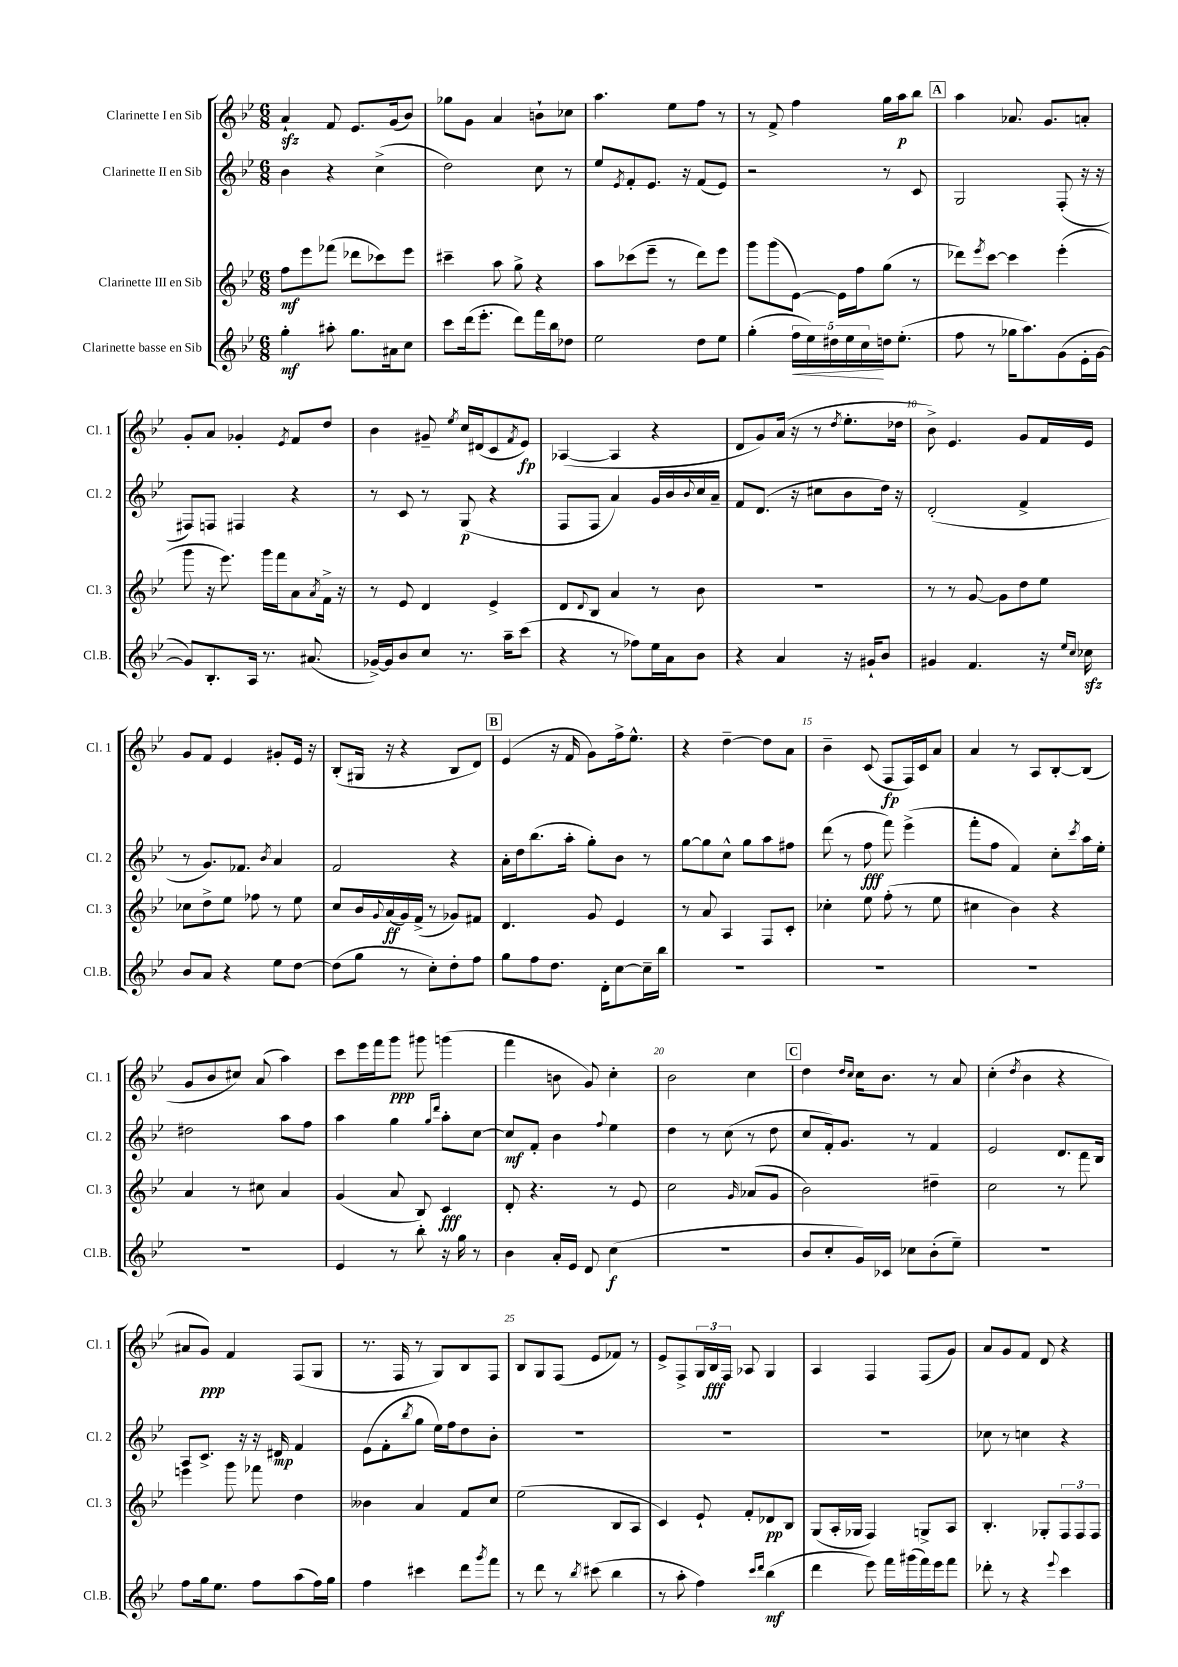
<<
\new StaffGroup <<
\new Staff = "s0" \with { instrumentName = "Clarinette I en Sib" shortInstrumentName = "Cl. 1" } {
    \clef treble \key bes \major \numericTimeSignature \time 6/8
    a'4-!\sfz f'8 ees'8. g'16( bes'8) |
    ges''8 g'8 a'4 b'8-! ces''8 |
    a''4. ees''8 f''8 r8 |
    r8 f'8-> f''4 g''16 a''16\p bes''8 |
    \mark \markup { \box "A" } a''4 aes'8. g'8. a'8-. |
    g'8-. a'8 ges'4-. \acciaccatura { ees'8 } f'8 d''8 |
    bes'4 gis'8-- \acciaccatura { ees''8 } c''16 dis'16( c'8 \acciaccatura { f'8 } ees'8\fp) |
    aes4~( aes4 r4 |
    d'8 g'8) a'16( r16 r8 \acciaccatura { d''8 } ees''8.-. des''16 |
    bes'8->) ees'4. g'8 f'16 ees'16 |
    g'8 f'8 ees'4 gis'8-. ees'16 r16 |
    bes8-.( gis16 r16 r4 bes8 d'8) |
    \mark \markup { \box "B" } ees'4( r16 f'16 g'8) f''16-> ees''8.-^ |
    r4 d''4~-- d''8 a'8 |
    bes'4-- c'8( f8\fp f16) c'16 a'8 |
    a'4 r8 a8 bes8~-. bes8( |
    g'8 bes'8 cis''8) a'8( a''4) |
    c'''8 ees'''16 f'''16 g'''8\ppp gis'''8 g'''4( |
    f'''4 b'8 g'8) c''4-. |
    bes'2 c''4 |
    \mark \markup { \box "C" } d''4 \grace { d''16 c''16 } c''16 bes'8. r8 a'8 |
    c''4-.( \acciaccatura { d''8 } bes'4 r4 |
    ais'8 g'8\ppp) f'4 f8( g8 |
    r8. f16 r8 g8) bes8 f8 |
    bes8 g8 f8( ees'8 fes'8) r8 |
    ees'8-> f8-> \tuplet 3/2 { g16 bes16\fff f16 } aes8 g4 |
    a4 f4 f8( g'8) |
    a'8 g'8 f'8 d'8 r4 \bar "|." |
}
\new Staff = "s1" \with { instrumentName = "Clarinette II en Sib" shortInstrumentName = "Cl. 2" } {
    \clef treble \key bes \major \numericTimeSignature \time 6/8
    bes'4 r4 c''4->( |
    d''2) c''8 r8 |
    ees''8 \acciaccatura { ees'8 } f'8-. ees'8. r16 f'8( ees'8) |
    r2 r8 c'8 |
    \mark \markup { \box "A" } g2 f8-.( r16 r16 |
    fis8) f8 fis4 r4 |
    r8 c'8 r8 g8\p( r4 |
    f8 f8 a'4) g'16 bes'16 \appoggiatura { bes'8 } c''16 a'16-- |
    f'8 d'8.( r16 cis''8 bes'8 d''16) r16 |
    d'2-.( f'4-> |
    r8 g'8.) fes'8. \acciaccatura { bes'8 } a'4 |
    f'2 r4 |
    \mark \markup { \box "B" } a'16-. d''16 bes''8.( a''16-. g''8-.) bes'8 r8 |
    g''8~ g''8 c''8-^ g''8 a''8 fis''8 |
    d'''8( r8 f''8\fff f'''8) ees'''4->( |
    f'''8-. f''8 f'4) c''8-. \acciaccatura { c'''8 } a''16 ees''16-. |
    dis''2 a''8 f''8 |
    a''4 g''4 \grace { g''16 d'''16 } a''8-. c''8~ |
    c''8\mf f'8-. bes'4 \appoggiatura { f''8 } ees''4 |
    d''4 r8 c''8( r8 d''8 |
    \mark \markup { \box "C" } c''8 f'16-.) g'8. r8 f'4 |
    ees'2 d'8. bes16 |
    a8 c'8.-> r16 r16 dis'16\mp f'4 |
    ees'8( f'8-. \acciaccatura { bes''8 } g''8 ees''16) f''16 d''8 bes'8-. |
    R2. |
    R2. |
    R2. |
    ces''8 r8 c''4 r4 \bar "|." |
}
\new Staff = "s2" \with { instrumentName = "Clarinette III en Sib" shortInstrumentName = "Cl. 3" } {
    \clef treble \key bes \major \numericTimeSignature \time 6/8
    f''8\mf ees'''8 fes'''8( des'''8 ces'''8) ees'''8 |
    cis'''4-- a''8 g''8-> r4 |
    a''8 ces'''8( ees'''8-- r8 d'''8) ees'''8 |
    g'''8 g'''8( ees'8~) ees'16 f''16 g''8( r8 |
    \mark \markup { \box "A" } des'''8) \acciaccatura { ees'''8 } c'''8~ c'''4 ees'''4-.( |
    g'''8 r16 ees'''8.) g'''16 f'''16 a'8 \acciaccatura { a'8 } f'16-> r16 |
    r8 ees'8 d'4 ees'4-> |
    d'8 \appoggiatura { d'8 } bes8 a'4 r8 bes'8 |
    R2. |
    r8 r8 g'8~ g'8 d''8 ees''8 |
    ces''8 d''8-> ees''8 fes''8 r8 ees''8 |
    c''8 bes'16 \appoggiatura { g'8 } a'16\ff( g'16) f'16->( r8 ges'8) fis'8 |
    \mark \markup { \box "B" } d'4. g'8 ees'4 |
    r8 a'8 a4 f8 c'8-. |
    ces''4-. ees''8 f''8-.( r8 ees''8 |
    cis''4 bes'4) r4 |
    a'4 r8 cis''8 a'4 |
    g'4( a'8 bes8) c'4\fff |
    d'8-. r4. r8 ees'8 |
    c''2 \grace { g'16 } aes'8( g'8 |
    \mark \markup { \box "C" } bes'2) dis''4-- |
    c''2 r8 f'''8 |
    e'''4 g'''8 fes'''8 d''4 |
    beses'4 a'4 f'8 c''8 |
    ees''2( bes8 a8 |
    c'4) ees'8-! f'8-. des'8\pp bes8 |
    g8( a16-. ges16 f4) g8-> a8 |
    bes4.-. ges8-. \tuplet 3/2 { f8 f8 f8 } \bar "|." |
}
\new Staff = "s3" \with { instrumentName = "Clarinette basse en Sib" shortInstrumentName = "Cl.B." } {
    \clef treble \key bes \major \numericTimeSignature \time 6/8
    g''4-.\mf ais''8-. g''8. ais'16 c''8 |
    c'''8 d'''16( ees'''8.-. d'''8) f'''16 bes''16 des''8 |
    ees''2 d''8 ees''8 |
    g''4-.( \tuplet 5/4 { f''16\< ees''16) dis''16 ees''16 c''16\! } d''16 ees''8.-.( |
    \mark \markup { \box "A" } f''8 r8 ges''16 a''8.) g'8( ees'16-. g'16~ |
    g'8) bes8.-. a16 r8. ais'8.( |
    ges'16~->) ges'16 bes'8 c''8 r8. a''16-- c'''8( |
    r4 r8 fes''8) ees''16 a'16 bes'8 |
    r4 a'4 r16 gis'16-! bes'8 |
    gis'4 f'4. r16 \grace { ees''16 c''16 } ces''16\sfz |
    bes'8 a'8 r4 ees''8 d''8~ |
    d''8( g''8 r8 c''8-.) d''8-. f''8 |
    \mark \markup { \box "B" } g''8 f''8 d''8. d'16-. c''8~ c''16-- bes''16 |
    R2. |
    R2. |
    R2. |
    R2. |
    ees'4 r8 bes''8-. r16 g''16 r8 |
    bes'4 a'16-. ees'16 d'8 c''4\f( |
    R2. |
    \mark \markup { \box "C" } bes'8 c''8-. g'16) ces'16 ces''8 bes'8-.( ees''8--) |
    R2. |
    f''8 g''16 ees''8. f''8 a''8( f''16) g''16 |
    f''4 cis'''4 d'''8 \acciaccatura { g'''8 } f'''8 |
    r8 d'''8 r8 \acciaccatura { bes''8 } cis'''8( bes''4 |
    r8 a''8-. f''4) \grace { c'''16 d'''16 } bes''4\mf( |
    d'''4 ees'''8) f'''16 gis'''16( f'''16) ees'''16 f'''8 |
    des'''8-. r8 r4 \appoggiatura { ees'''8 } c'''4 \bar "|." |
}
>>
>>
\layout { \context { \Score \override BarNumber.break-visibility = ##(#f #t #t) barNumberVisibility = #(every-nth-bar-number-visible 5) } }
